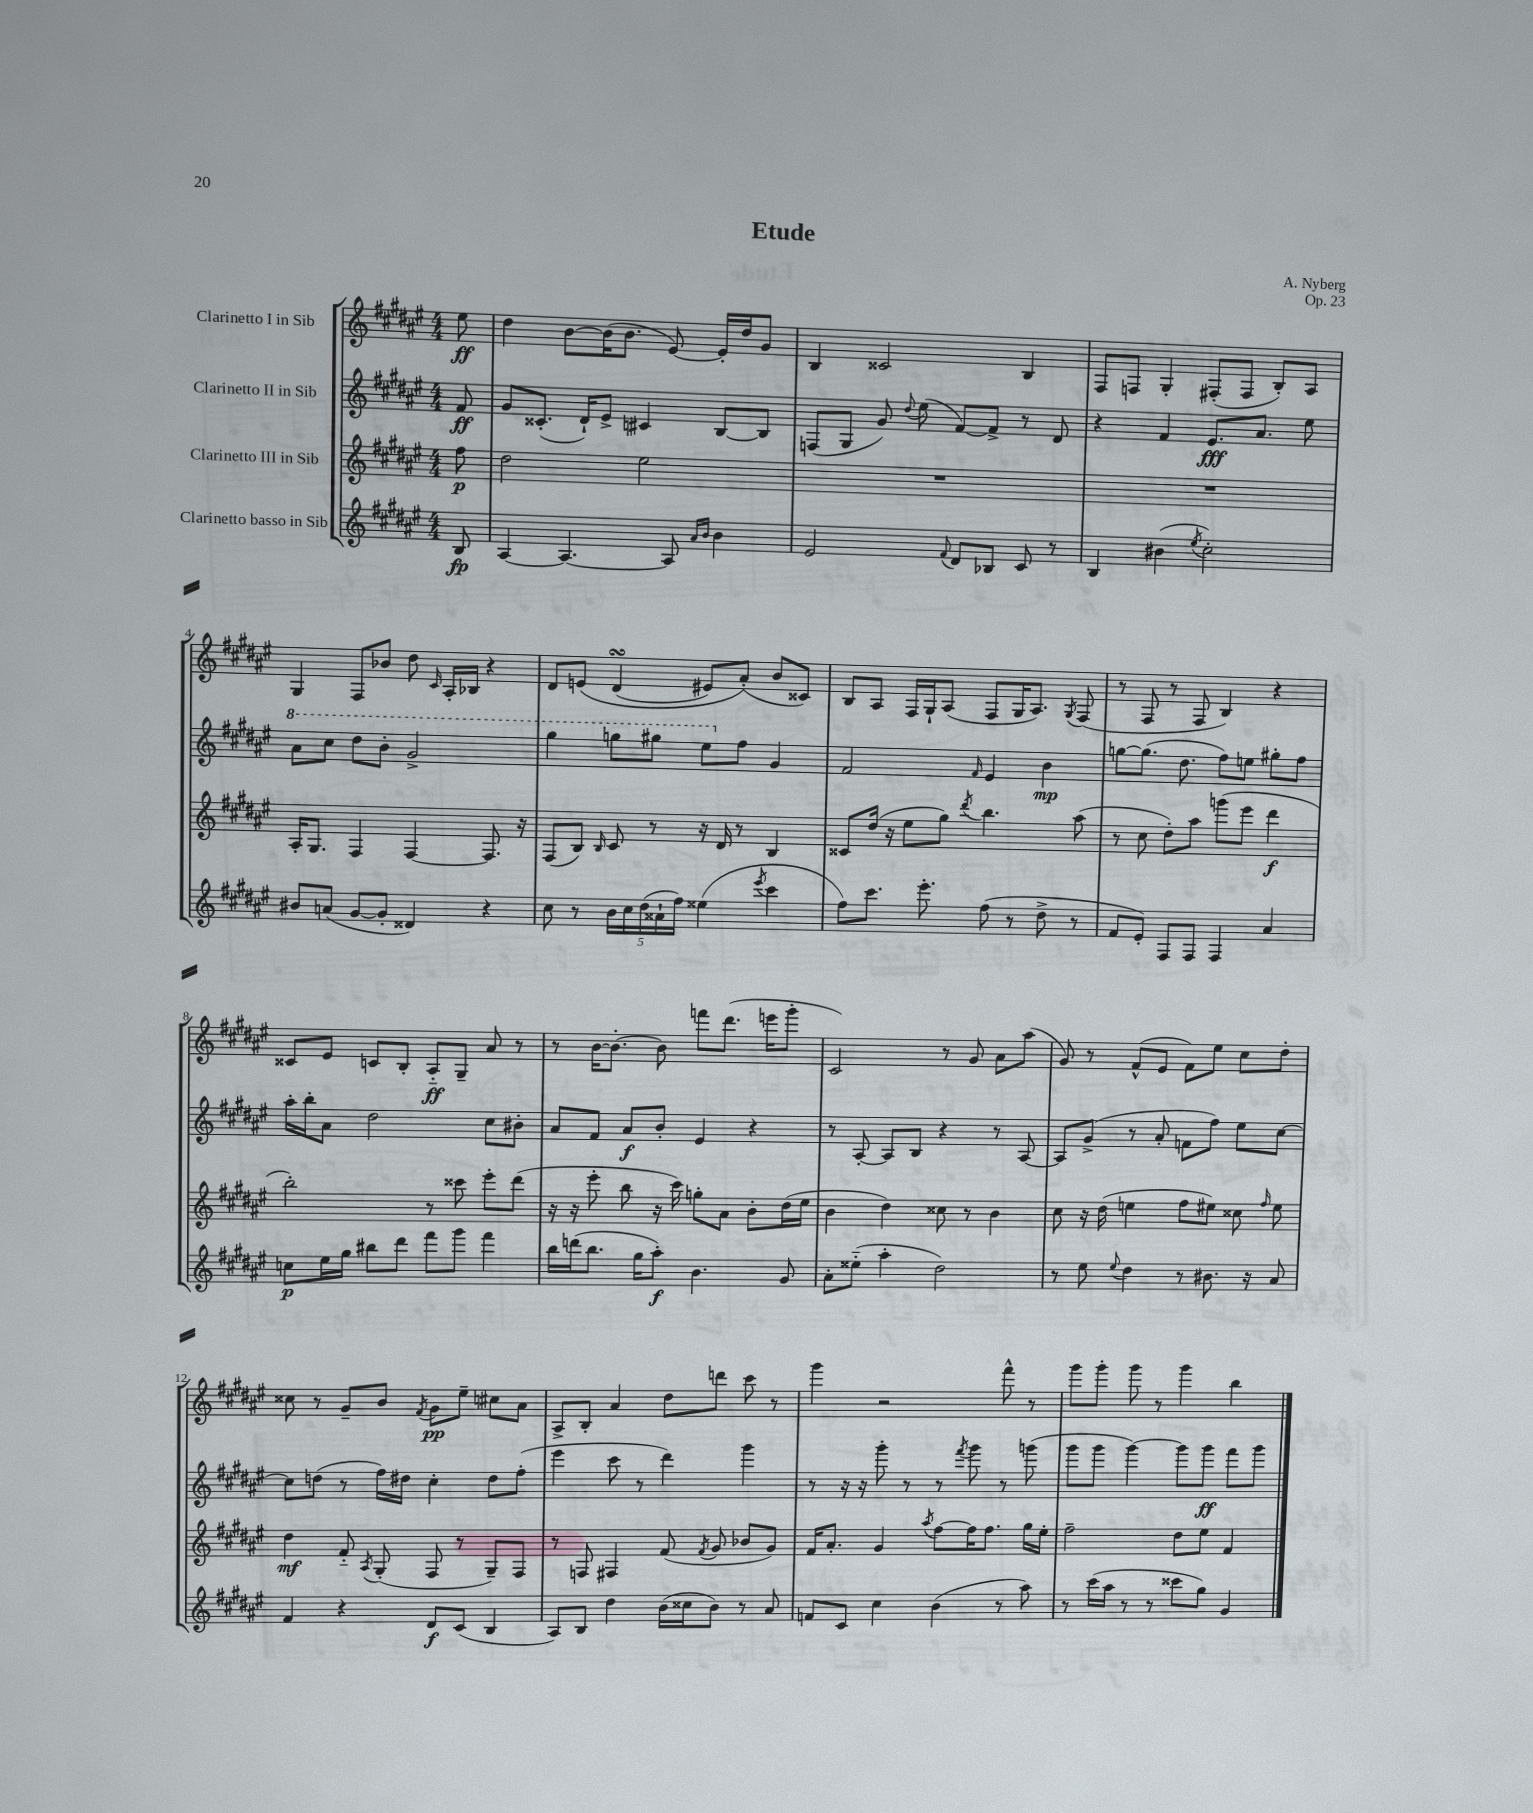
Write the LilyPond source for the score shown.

\header { title = "Etude" composer = "A. Nyberg" opus = "Op. 23" }
<<
\new StaffGroup <<
\new Staff = "s0" \with { instrumentName = "Clarinetto I in Sib" } {
    \clef treble \key fis \major \numericTimeSignature \time 4/4 \partial 8
    \autoBeamOff eis''8\ff |
    dis''4 b'8[~ b'16( b'8.] eis'8~) eis'16[-. dis''16 gis'8] |
    b4 cisis'2 b4 |
    fis8[ f8] gis4-. fis8[-.( fis8] b8[-.) ais8] |
    gis4 fis8[ bes'8] dis''8 \grace { cis'16 } ais16[-. bes16] r4 |
    dis'8[ e'8]\( dis'4\turn( eis'8[) ais'8]-.(\) b'8[ cisis'8]) |
    b8[ ais8] fis16[ gis16-! ais8]( fis8[ gis16 ais8.]) \acciaccatura { gis8 } fis8( |
    r8 fis8 r8 fis8 b4) r4 |
    cisis'8[ eis'8] c'8[ b8]-. ais8[-_\ff gis8]-- ais'8 r8 |
    r8 b'16[~ b'8.]~-. b'8 f'''8[ dis'''8.]( e'''16[ gis'''8]-. |
    cis'2) r8 gis'8 ais'8[ ais''8]( |
    gis'8) r8 fis'8[-^( eis'8] fis'8[) eis''8] cis''8[ dis''8]-. |
    cisis''8 r8 gis'8[-- b'8] \acciaccatura { fis'8 } gis'8[\pp eis''8]-- cis''8[ ais'8] |
    ais8[-> b8]-. ais'4 dis''8[ d'''8] cis'''8 r8 |
    gis'''4 r2 fis'''8-^ r8 |
    gis'''8[ gis'''8]-. gis'''8 r8 gis'''4 b''4 \bar "|." |
}
\new Staff = "s1" \with { instrumentName = "Clarinetto II in Sib" } {
    \clef treble \key fis \major \numericTimeSignature \time 4/4 \partial 8
    \autoBeamOff fis'8\ff |
    gis'8[ cisis'8.]-.( dis'16[-!) eis'8]-> cis'4 b8[~ b8] |
    f8[( gis8] gis'8) \appoggiatura { dis''8 } eis''8( fis'8[~) fis'8]-> r8 dis'8 |
    r4 fis'4 eis'8.[\fff ais'8.] eis''8 |
    \ottava #1 ais''8[ cis'''8] dis'''8[ b''8]-. gis''2-> |
    gis'''4 g'''8[ gis'''8] eis'''8[ \ottava #0 fis''8] gis'4 |
    fis'2 \grace { fis'16 } eis'4 b'4\mp |
    g''8[~ g''8.]( dis''8. fis''8[) e''8] gis''8[-. fis''8] |
    ais''16[-. b''16-. ais'8] dis''2 cis''8[ bis'8]-. |
    ais'8[ fis'8] ais'8[\f b'8]-. eis'4 r4 |
    r8 ais8~-. ais8[ b8] r4 r8 ais8~ |
    ais8[ gis'8]->( r8 ais'8-. f'8[ fis''8]) eis''8[ cis''8]~ |
    cis''8[ d''8]( r8 fis''16[) dis''16] cis''4-. dis''8[ fis''8]-.( |
    eis'''4 cis'''8 r8 dis'''4) gis'''4 |
    r8 r16 r16 gis'''8-. r8 r8 \acciaccatura { fis'''8 } gis'''8 r8 g'''8( |
    gis'''8[ gis'''8] gis'''4~) gis'''8[ gis'''8]\ff fis'''8[ gis'''8] \bar "|." |
}
\new Staff = "s2" \with { instrumentName = "Clarinetto III in Sib" } {
    \clef treble \key fis \major \numericTimeSignature \time 4/4 \partial 8
    \autoBeamOff fis''8\p |
    dis''2 eis''2 |
    R1 |
    R1 |
    ais16[-. gis8.] fis4 fis4~ fis8. r16 |
    fis8[( b8]) \grace { b16 } cis'8 r8 r16 dis'16 r8 b4 |
    cisis'8[ dis''16]( r16 eis''8[ gis''8]) \acciaccatura { dis'''8 } b''4. ais''8( |
    r8 cis''8 dis''8[-.) ais''8] g'''8[( eis'''8] dis'''4\f |
    b''2-.) r8 cisis'''8 eis'''8[-. dis'''8]( |
    r16 r16 eis'''8-. b''8 r16 cis'''16) g''8[-. ais'8] b'8[-. dis''16( eis''16] |
    b'4 dis''4) cisis''8 r8 b'4 |
    cis''8 r16 dis''16( e''4 fis''8[ eis''8]) cisis''8 \grace { fis''16 } eis''8 |
    dis''4\mf fis'8-_ \acciaccatura { ais8 } gis8-.( fis8 r8 gis8[--) fis8] |
    r8 f8 fis4 fis'8( \acciaccatura { fis'8 } gis'8 bes'8[ gis'8]) |
    fis'16[ ais'8.]-. gis'4 \acciaccatura { ais''8 } fis''8[~ fis''16 fis''8.] gis''16[ eis''16]-. |
    fis''2-- dis''8[ eis''8] fis'4 \bar "|." |
}
\new Staff = "s3" \with { instrumentName = "Clarinetto basso in Sib" } {
    \clef treble \key fis \major \numericTimeSignature \time 4/4 \partial 8
    \autoBeamOff b8\fp |
    ais4~ ais4.~ ais8 \grace { ais'16[ b'16] } b'4 |
    eis'2 \appoggiatura { fis'8 } dis'8[ bes8] cis'8 r8 |
    b4 bis'4( \acciaccatura { eis''8 } cis''2-.) |
    bis'8[ a'8]( gis'8[~ gis'8]-. disis'4) r4 |
    cis''8 r8 \tuplet 5/4 { b'16[ cis''16 dis''16( aisis'16-! fis''16]) } eisis''4( \acciaccatura { eis'''8 } cis'''4 |
    fis''8[) cis'''8.] eis'''8.-. fis''8( r8 dis''8-> r8 |
    fis'8[ eis'8]-.) fis8[ fis8] fis4 ais'4 |
    c''8[\p eis''16 gis''16] bis''8[ dis'''8] fis'''8[ gis'''8] fis'''4 |
    b''16[ d'''16( b''8.] gis''16[ ais''8]-.\f) b'4. gis'8 |
    ais'8[-. eisis''8]-_( ais''4-. dis''2) |
    r8 eis''8 \appoggiatura { eis''8 } dis''4 r8 bis'8. r16 ais'8 |
    fis'4 r4 dis'8[\f cis'8]( b4 |
    ais8[) b8] dis''4 b'16[( cisis''16 b'8]) r8 ais'8 |
    f'8[ cis'8] cis''4 b'4( r8 ais''8) |
    r8 cis'''16[( ais''16] r8 r8 cisis'''8[ gis''8]) gis'4 \bar "|." |
}
>>
>>
